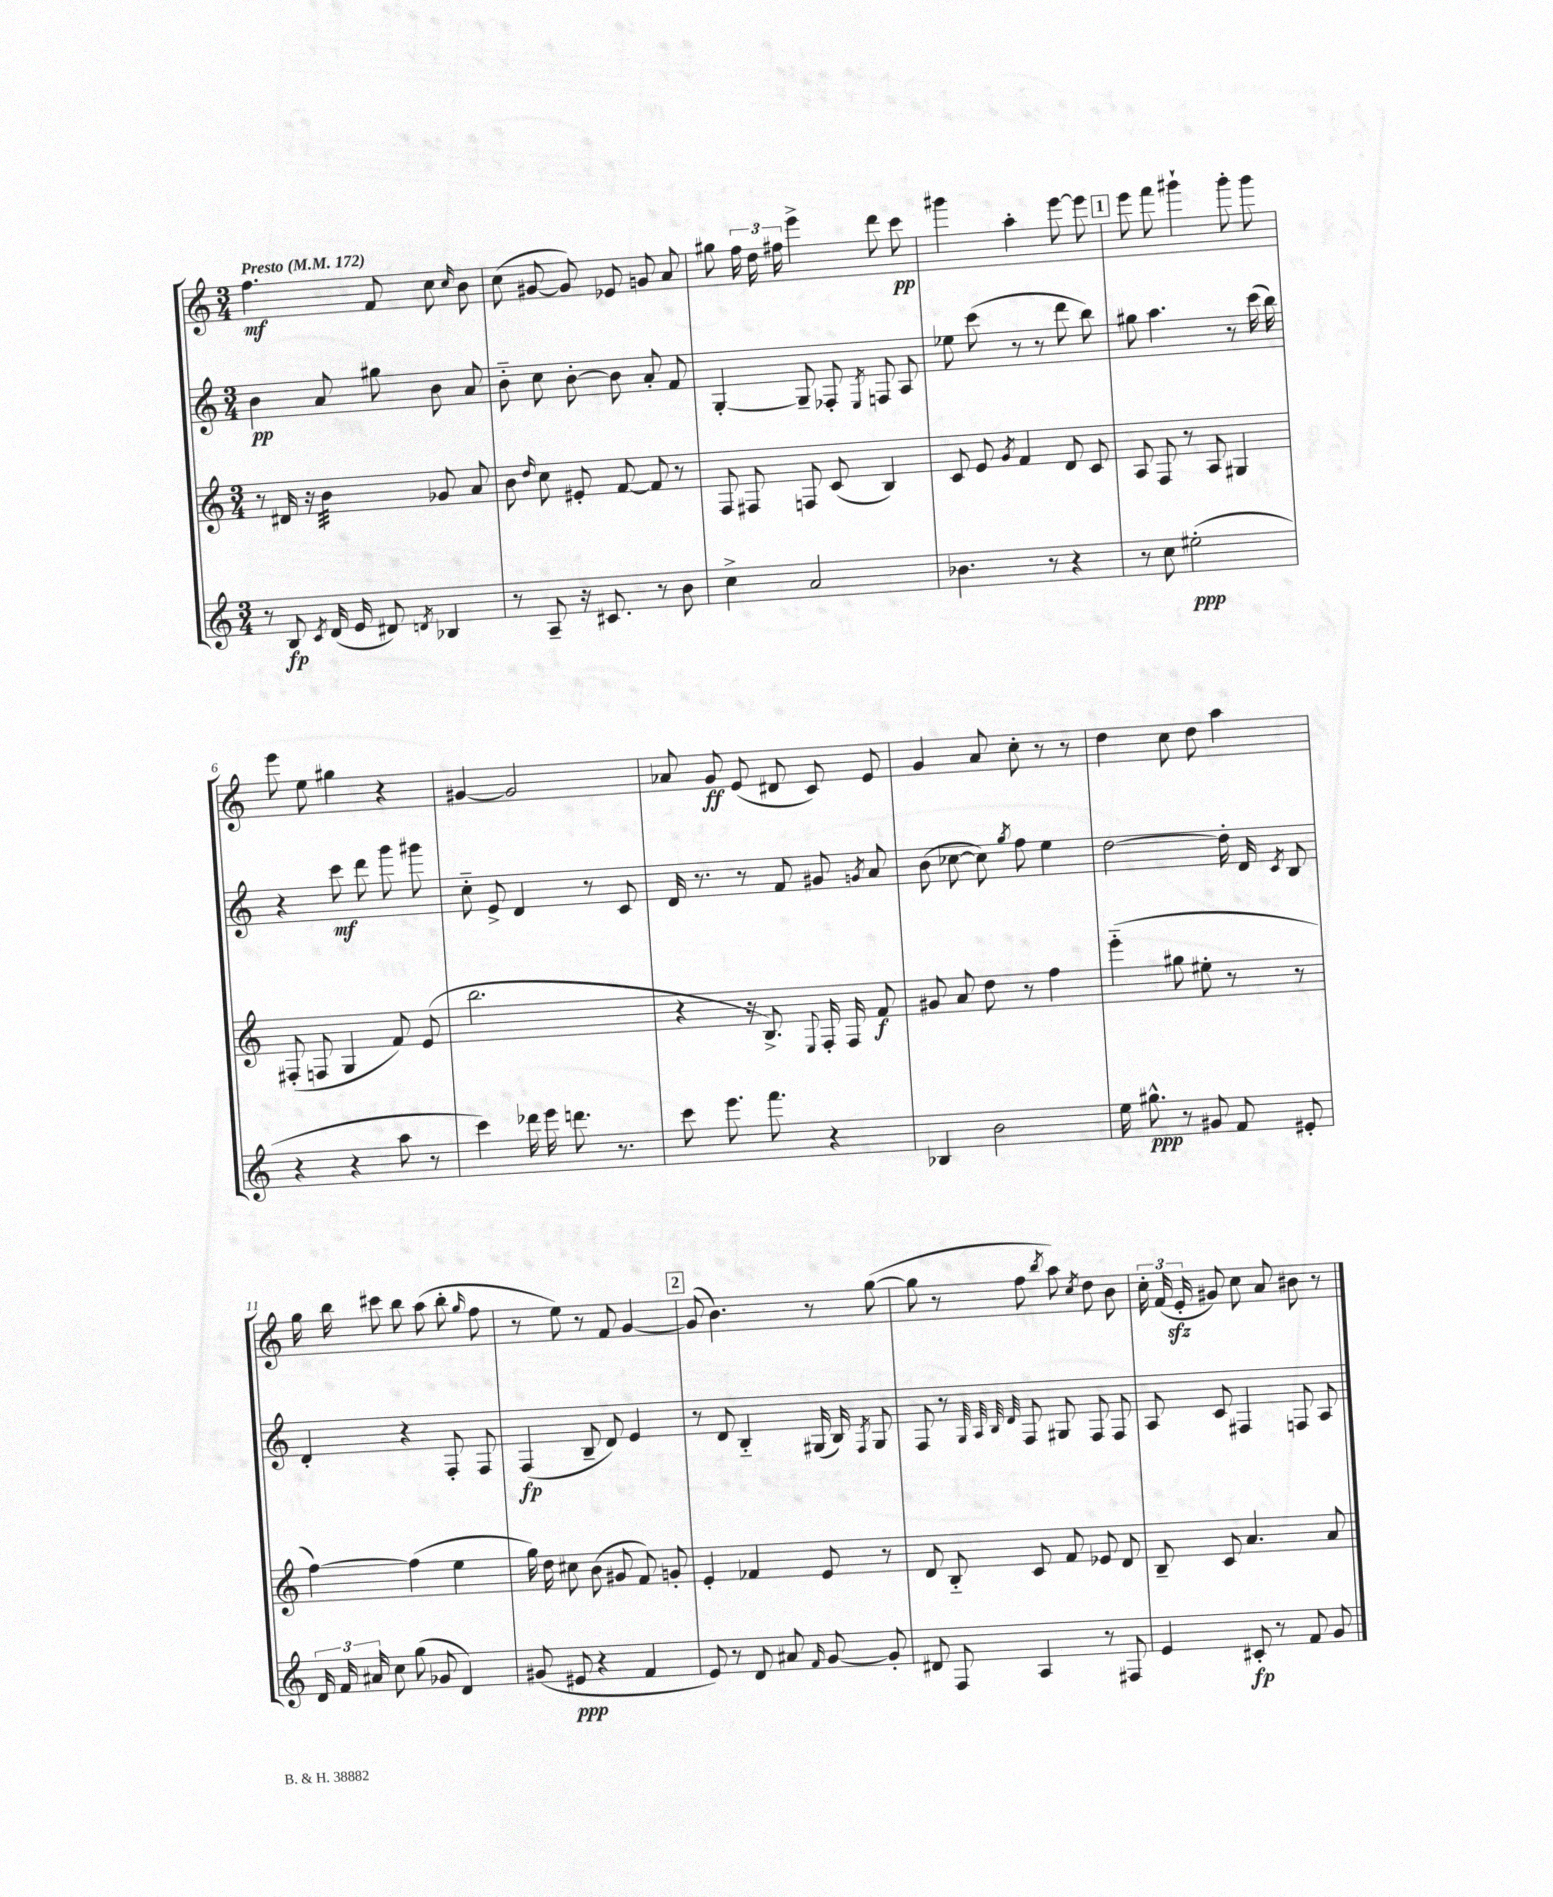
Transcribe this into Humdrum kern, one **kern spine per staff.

**kern	**kern	**kern	**kern
*staff4	*staff3	*staff2	*staff1
*clefG2	*clefG2	*clefG2	*clefG2
*k[]	*k[]	*k[]	*k[]
*M3/4	*M3/4	*M3/4	*M3/4
*MM172	*MM172	*MM172	*MM172
8r	8r	4b	4.ff
8B	16d#	.	.
.	16r	.	.
8qc	.	.	.
(16d	4b	8a	.
16e	.	.	.
8d#)	.	8gg#	8f
8qd	.	.	.
4B-	8g-	8b	8cc
.	.	.	16qqcc
.	8a	8a	8b
=	=	=	=
8r	8b	8b'~	(8cc
.	16qqdd	.	.
8A~	8cc	8cc	[8g#
16r	8e#'	[8b'	8g#])
8.c#	.	.	.
.	[8f	8b]	8e-
8r	8f]	8a'	8g
8b	8r	8f	8a
=	=	=	=
4cc^	8F	[4G'	8gg#
.	8F#	.	24ff
.	.	.	24dd
.	.	.	24ff#
2a	8F	8G~]	4eee^
.	(8c	8F-'	.
.	.	8qE	.
.	4B)	8F	8ddd
.	.	8A	8ccc
=	=	=	=
4.b-	8c	8ee-	4ggg#
.	8e	(8ccc	.
.	8qg	.	.
.	4f	8r	4aa'
8r	.	8r	.
4r	8d	8ddd	[8eee
.	8c	8bb)	8eee]
=	=	=	=
8r	8A	8gg#	8eee
8cc	8F	4.aa	8fff
(2ee#'	8r	.	4ggg#`
.	8A	.	.
.	4G#	8r	8ggg#'
.	.	(16ccc	8ggg#
.	.	16bb)	.
=	=	=	=
4r	(8F#'	4r	8eee
.	8F	.	8ee
4r	4G	8ccc	4gg#
.	.	8ddd	.
8aa	8f)	8ggg	4r
8r	(8e	8ggg#	.
=	=	=	=
4ccc)	2.bb	8cc'~	[4g#
.	.	8e^	.
16ddd-	.	4d	2g#]
16eee	.	.	.
8.ddd	.	.	.
.	.	8r	.
8.r	.	.	.
.	.	8c	.
=	=	=	=
8ccc	4r	16d	8a-
.	.	8.r	.
8.eee	.	.	8g
.	16r	8r	(8e
8.fff	8.B^)	.	.
.	.	8f	8d#
.	8qqE	.	.
4r	16F'	8g#	8c)
.	16F	.	.
.	.	8qg	.
.	8f	8a	8e
=	=	=	=
4B-	8g#	(8b	4g
.	8a	[8cc-	.
2b	8dd	8cc-])	8a
.	.	8qgg	.
.	8r	8ff	8cc'
.	4ff	4ee	8r
.	.	.	8r
=	=	=	=
16ee	(4eee'~	[2dd	4dd
8.gg#^^	.	.	.
8r	8gg#	.	8cc
8g#	8ee#'	.	8dd
8f	8r	16dd']	4aa
.	.	16d	.
.	.	8qc	.
8e#'	8r	8B	.
=	=	=	=
24d	[4ff)	4d'	16gg
24f	.	.	.
.	.	.	16bb
24a#	.	.	.
8cc	.	.	8ccc#
(8gg	(4ff]	4r	8bb
8g-	.	.	(8aa
4d)	4ee	8F'	8bb'
.	.	.	16qqgg
.	.	8F	8ff
=	=	=	=
(8g#	16gg)	(4F	8r
.	16dd	.	.
8e#	8cc#	.	8ee)
4r	(8b	8B~	8r
.	8g#	8d)	8f
4f	8f)	4e	[4g
.	8g'	.	.
=	=	=	=
8e)	4e'	8r	(8g]
8r	.	8d	4.b)
8d	4f-	4B'~	.
8a#	.	.	.
16qqf	.	.	.
[8g	8e	(16G#	8r
.	.	16B)	.
.	.	8qF	.
8g']	8r	8G#	([8gg
=	=	=	=
8d#	8d	8F	8gg]
8F	8B'~	8r	8r
.	.	32qqG	.
.	.	32qqA	.
.	.	32qqB	.
.	.	32qqd	.
4A	8c	8F	8ff
.	.	.	8qbb
.	8f	8G#	8aa)
.	.	.	8qcc
8r	8e-	8F	8dd
8F#	8d	8F	8b
=	=	=	=
4e	8B~	8A	24cc'
.	.	.	(24f
.	.	.	24e'
.	8c	8c	8g#)
8c#'	4.a	4F#	8cc
8r	.	.	8a
8f	.	8F	8b#
8g	8a	8A	8r
==	==	==	==
*-	*-	*-	*-
